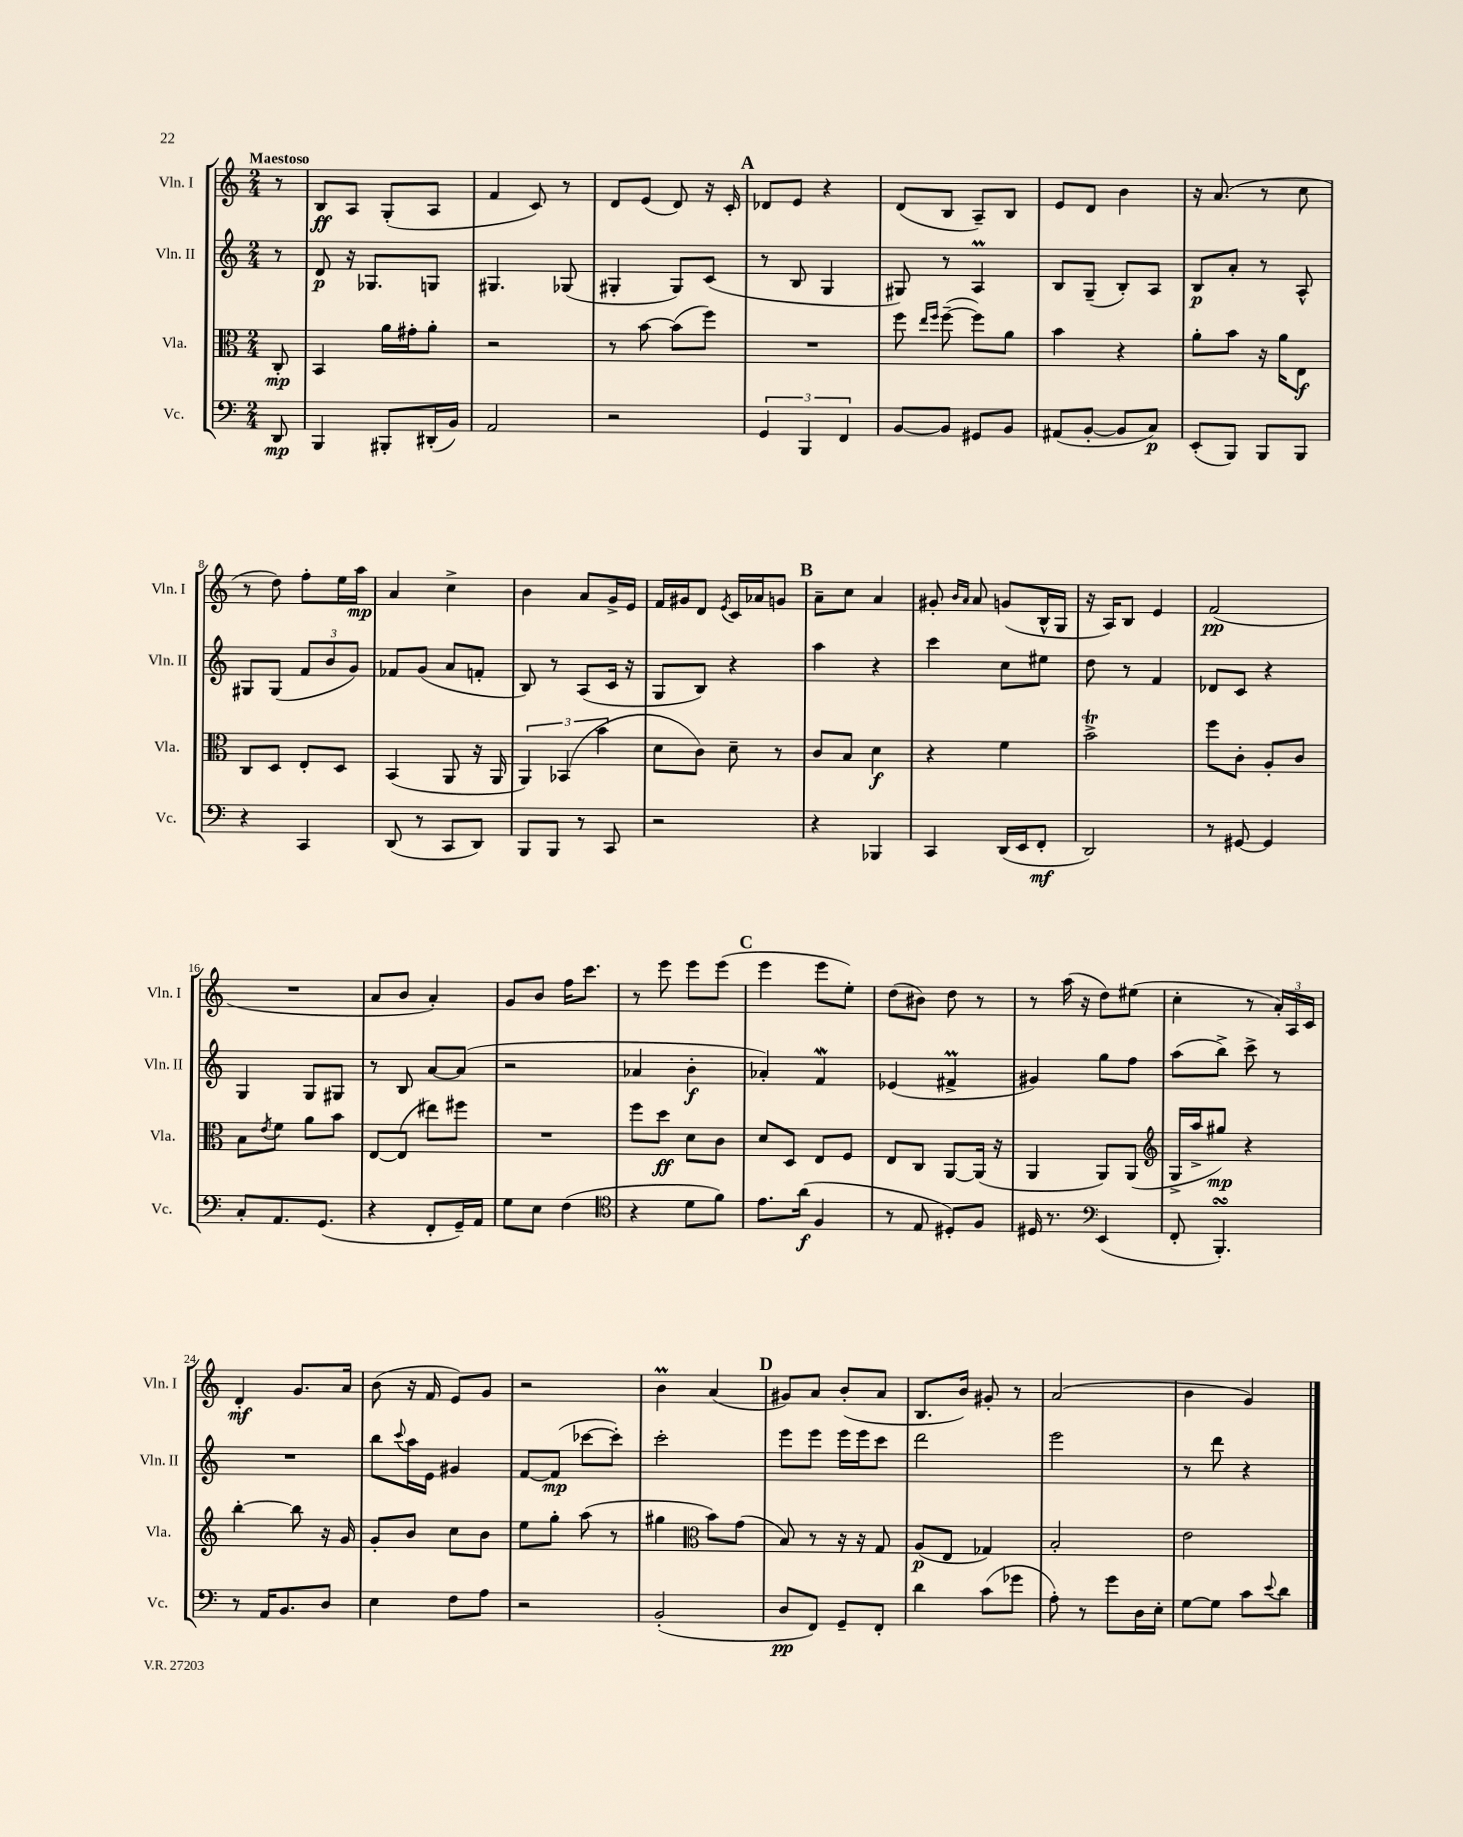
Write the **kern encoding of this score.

**kern	**kern	**kern	**kern
*staff4	*staff3	*staff2	*staff1
*clefF4	*clefC3	*clefG2	*clefG2
*k[]	*k[]	*k[]	*k[]
*M2/4	*M2/4	*M2/4	*M2/4
8DD	8C'	8r	8r
=	=	=	=
4BBB	4BB	8d	8B
.	.	16r	8A
.	.	8.G-	.
8BBB#'	16a	.	(8G'
.	16g#'	.	.
(16DD#'	8a'	8G	8A
16BB)	.	.	.
=	=	=	=
2AA	2r	4.G#	4f
.	.	.	8c)
.	.	(8G-	8r
=	=	=	=
2r	8r	4G#'	8d
.	[8b	.	(8e
.	(8b]	8G#)	8d)
.	8ff)	(8c	16r
.	.	.	16c'
=	=	=	=
6GG	2r	8r	8d-
.	.	8B	8e
6BBB	.	.	.
.	.	4G	4r
6FF	.	.	.
=	=	=	=
[8BB	8ff	8G#)	(8d
.	16qqee	.	.
.	16qqff	.	.
8BB]	([8ff~	8r	8B
8GG#	8ff])	4A	8A~)
8BB	8a	.	8B
=	=	=	=
(8AA#	4b	8B	8e
[8BB'	.	(8G~	8d
8BB]	4r	8B')	4b
8C)	.	8A	.
=	=	=	=
(8EE'	8a'	8B	16r
.	.	.	(8.a
8BBB)	8b	8a'	.
8BBB	16r	8r	8r
.	16a	.	.
8BBB	8E	8A^^	8cc
=	=	=	=
4r	8C	8G#	8r
.	8D	(8G#	8dd)
4CC	8E'	12f	8ff'
.	.	12b	.
.	8D	.	16ee
.	.	12g)	.
.	.	.	16aa
=	=	=	=
(8DD	(4BB	8f-	4a
8r	.	(8g	.
8CC	8AA	8a	4cc^
8DD)	16r	8f'	.
.	16AA	.	.
=	=	=	=
8BBB	6AA)	8B)	4b
8BBB	.	8r	.
.	(6BB-	.	.
8r	.	(8A	8a
.	6b	.	.
8CC	.	16c	16g^
.	.	16r	16e
=	=	=	=
2r	8d	8G	16f
.	.	.	16g#
.	8c)	8B)	8d
.	.	.	8qe
.	8d~	4r	16c
.	.	.	16a-
.	8r	.	8g
=	=	=	=
4r	8c	4aa	8a~
.	8B	.	8cc
4BBB-	4d	4r	4a
=	=	=	=
4CC	4r	4ccc	8g#'
.	.	.	16qqb
.	.	.	16qqa
.	.	.	8a
(16DD	4f	8cc	(8g
16EE	.	.	.
8FF'	.	8ee#	16B^^
.	.	.	16G
=	=	=	=
2DD)	2b^	8dd	16r
.	.	.	16A)
.	.	8r	8B
.	.	4f	4e
=	=	=	=
8r	8ff	8d-	(2f
[8GG#	8c'	8c	.
4GG#]	8A'	4r	.
.	8c	.	.
=	=	=	=
8C'	8B	4G	2r
.	8qe	.	.
8.AA	8f	.	.
.	8a	8G	.
(8.GG	.	.	.
.	8b	8G#	.
=	=	=	=
4r	[8E	8r	8a
.	(8E]	8B	8b
8FF'	8ee#)	[8a	4a')
16GG~)	8ff#	(8a]	.
16AA	.	.	.
=	=	=	=
8G	2r	2r	8g
8E	.	.	8b
(4F	.	.	16ff
.	.	.	8.ccc
=	=	=	=
*clefC4	*	*	*
4r	8ff	4a-	8r
.	8dd	.	8eee
8d	8d	4b'	8eee
8f)	8c	.	(8eee
=	=	=	=
8.e	8d	4a-')	4eee
.	8D	.	.
(16a	.	.	.
4F	8E	4f	8eee
.	8F	.	8ee')
=	=	=	=
8r	8E	(4e-	(8dd
8E	8C	.	8b#)
8D#')	[8AA	4f#^	8dd
8F	(16AA]	.	8r
.	16r	.	.
=	=	=	=
16D#	4AA	4g#)	8r
8.r	.	.	.
.	.	.	(16aa
.	.	.	16r
*clefF4	*	*	*
(4EE	8AA)	8gg	8dd)
.	(8AA	8ff	(8ee#
=	=	=	=
*	*clefG2	*	*
8FF'	16G^	(8aa	4cc'
.	16aa^	.	.
4.BBB')	8gg#)	8bb^)	.
.	4r	8ccc^	8r
.	.	8r	24a')
.	.	.	24A
.	.	.	24c
=	=	=	=
8r	[4bb'	2r	4d'
16AA	.	.	.
8.BB	.	.	.
.	8bb]	.	8.g
8D	16r	.	.
.	16g	.	16a
=	=	=	=
4E	8g'	8bb	(8b
.	.	8qqccc	.
.	8b	16aa	16r
.	.	16e	16f
8F	8cc	4g#	8e)
8A	8b	.	8g
=	=	=	=
2r	8ee	[8f	2r
.	8gg'	(8f]	.
.	(8aa	[8ccc-	.
.	8r	8ccc-'])	.
=	=	=	=
(2BB'	4gg#	2ccc'	4b
*	*clefC3	*	*
.	8b)	.	(4a
.	(8g	.	.
=	=	=	=
8D	8B)	8eee	8g#)
8FF)	8r	8eee	8a
8GG~	16r	16eee	(8b'
.	16r	16eee	.
8FF'	8G	8ccc	8a
=	=	=	=
4d	(8A	2ddd	8.B
.	8E	.	.
.	.	.	16b)
(8c	4G-)	.	8g#'
8g-	.	.	8r
=	=	=	=
8A')	2B'	2eee	(2a
8r	.	.	.
8g	.	.	.
16D	.	.	.
16E'	.	.	.
=	=	=	=
[8G	2e	8r	4b
8G]	.	8ddd	.
8c	.	4r	4g)
8qqe	.	.	.
8d	.	.	.
==	==	==	==
*-	*-	*-	*-
